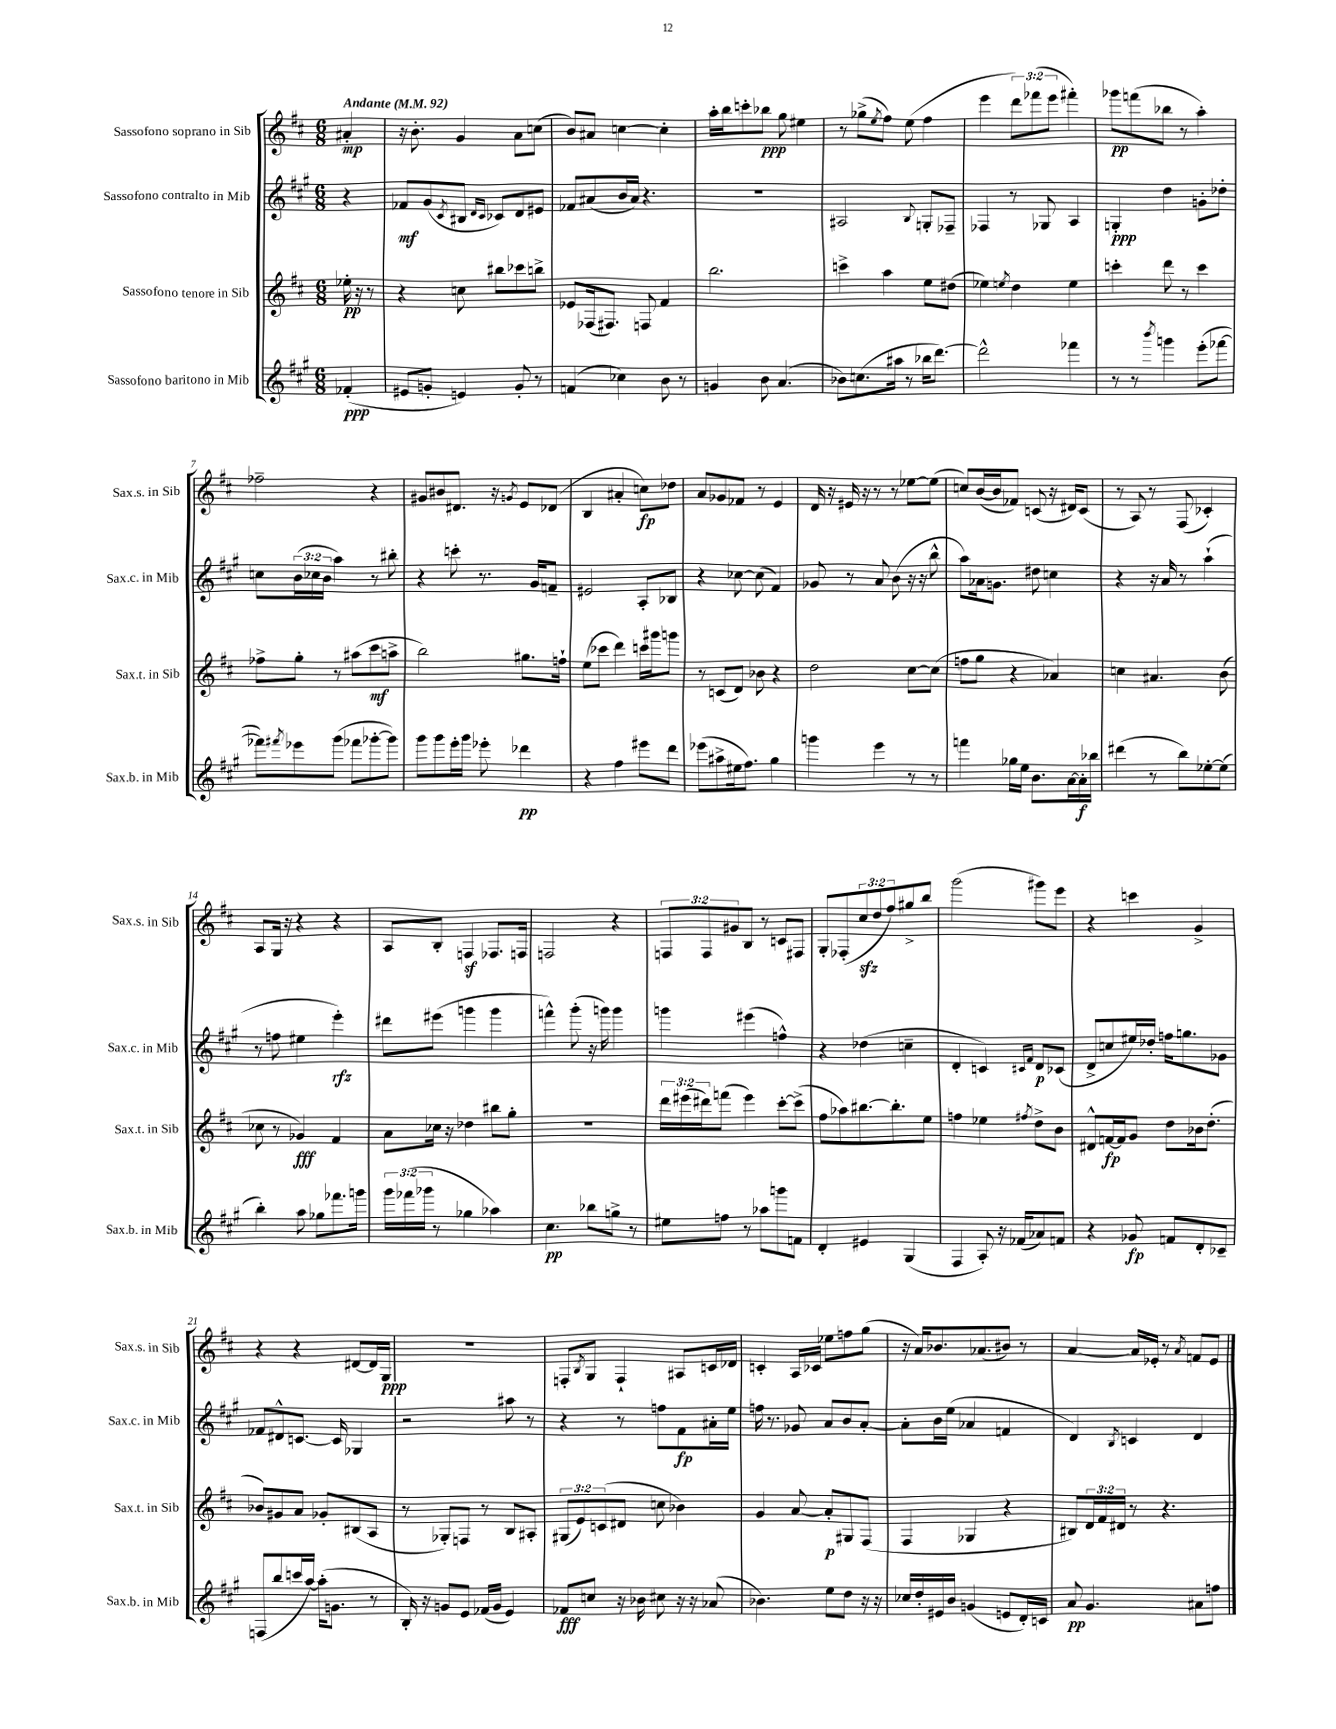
<<
\new StaffGroup <<
\new Staff = "s0" \with { instrumentName = "Sassofono soprano in Sib" shortInstrumentName = "Sax.s. in Sib" } {
    \clef treble \key d \major \numericTimeSignature \time 6/8 \override Staff.TupletNumber.text = #tuplet-number::calc-fraction-text \partial 4 \tempo "Andante" 4 = 92
    ais'4-.\mp |
    r16 b'8.-. g'4 a'8 c''8( |
    b'8) ais'8 c''4~ c''4-. |
    a''16-. b''16 c'''8-. bes''8\ppp g''8 eis''4 |
    r8 ges''8->( \acciaccatura { e''8 } fis''8) e''8( fis''4 |
    e'''4 \tuplet 3/2 { d'''8) fes'''8( e'''8 } fis'''4-.) |
    ges'''8\pp f'''8( bes''8 r8 a''4-.) |
    fes''2-- r4 |
    gis'8 bis'8 dis'8. r16 \acciaccatura { g'8 } e'8 des'8( |
    b4 ais'4-. c''8\fp) des''8 |
    a'8 ges'8 fes'8 r8 e'4 |
    d'16 r16 eis'16 r16 r8 r8 ees''8~ ees''8( |
    c''8) b'16~( b'16 fes'8) c'8( r16 dis'16) c'8( |
    r8 a8) r8 fis8( ces'4-.) |
    a8 g16 r16 r4 r4 |
    a8 b8-. f4\sf fes8. f16 |
    f2 r4 |
    \tuplet 3/2 { f8 f8 gis'8 } b8 r8 c'8 fis8 |
    g8-. fes8-.( \tuplet 3/2 { cis''8\sfz d''8 fis''8) } gis''8-> b''8 |
    g'''2( gis'''8) e'''8 |
    r4 c'''4 g'4-> |
    r4 r4 dis'8~ dis'16 g16\ppp |
    R2. |
    f8-. \acciaccatura { b8 } g8 f4-! ais8 c'16 des'16 |
    c'4-. a16 ces'16 ees''8 f''8 g''8( |
    r16 a'16) bes'8. aes'8.( bis'8) r8 |
    a'4~ a'16 ees'16-. r8 \acciaccatura { a'8 } f'8 ees'8 \bar "|." |
}
\new Staff = "s1" \with { instrumentName = "Sassofono contralto in Mib" shortInstrumentName = "Sax.c. in Mib" } {
    \clef treble \key a \major \numericTimeSignature \time 6/8 \override Staff.TupletNumber.text = #tuplet-number::calc-fraction-text \partial 4
    r4 |
    fes'8\mf gis'8( \acciaccatura { cis'8 } bis8 \grace { d'16 cis'16 } ces'8) d'8 eis'8 |
    fes'8 ais'8( b'16 ais'16) r4. |
    R2. |
    ais2 \appoggiatura { b8 } g8-. fes8-- |
    fes4 r8 ges8 a4 |
    g4-.\ppp d''4 g'8-. des''8-. |
    c''8 \tuplet 3/2 { b'16( ces''16 b'16 } a''4) r8 bis''8-. |
    r4 c'''8-. r8. gis'16 f'8-- |
    eis'2 a8-. bes8 |
    r4 ces''8~ ces''8( fis'4) |
    ges'8 r8 a'8 b'8( r16 r16 b''8-^ |
    a''8) aes'16 g'8. dis''8 c''4 |
    r4 r16 a'16 r8 a''4-!( |
    r8 f''8 eis''4 e'''4-.\rfz) |
    dis'''8 eis'''8( g'''4 g'''4 |
    f'''4-^) gis'''8-.( r16 g'''16) g'''4 |
    g'''4 eis'''4( f''4-^) |
    r4 des''4( c''4-- |
    d'4-. c'4) \grace { cis'16 fis'16 } d'8\p ces'8( |
    d'8-> c''8 eis''16) des''16-. f''16 g''8. ges'8 |
    fes'8 dis'8-^ c'8.~ c'16 ges4 |
    r2 ais''8 r8 |
    r4 r8 f''8 fis'8\fp ais'16-. e''16 |
    f''16 r8. ges'8 a'8 b'8 a'8~-. |
    a'8-. b'16 e''16( aes'4 f'4 |
    d'4) \acciaccatura { b8 } c'4 d'4 \bar "|." |
}
\new Staff = "s2" \with { instrumentName = "Sassofono tenore in Sib" shortInstrumentName = "Sax.t. in Sib" } {
    \clef treble \key d \major \numericTimeSignature \time 6/8 \override Staff.TupletNumber.text = #tuplet-number::calc-fraction-text \partial 4
    ees''16-.\pp r16 r8 |
    r4 c''8 bis''8 ces'''8 b''8-> |
    ees'8 fes16( fis8.) f8 fis'4 |
    b''2. |
    c'''4-> a''4 e''8 dis''8( |
    ees''4) \acciaccatura { e''8 } d''4 e''4 |
    c'''4-. d'''8 r8 c'''4 |
    fes''8-> g''8-. r8 ais''8( cis'''8\mf a''8-> |
    b''2) gis''8. f''16-! |
    e''8( ces'''8 d'''4) c'''16 gis'''16 g'''8 |
    r8 c'8( d'8) bes'8 r4 |
    d''2 cis''8~ cis''8( |
    f''8 g''8 r4 aes'4) |
    c''4 ais'4. b'8( |
    ces''8 r8 ges'4\fff) fis'4 |
    a'8 ces''16 r16 des''4 bis''8 g''8-. |
    R2. |
    \tuplet 3/2 { d'''16 eis'''16( dis'''16) } f'''8( eis'''4) cis'''8~-. cis'''8->( |
    fis''8 aes''8) bis''8.~ bis''8.-. e''8 |
    f''4 ees''4 \acciaccatura { fis''8 } d''8-> b'8 |
    dis'8-^ f'16~\fp f'16 g'8 d''8 bes'16 d''8.-.( |
    bes'8) gis'8 a'8 ges'8-. bis8( a8 |
    r8 ges8-.) f8 r8 b8 ais8-. |
    \tuplet 3/2 { gis8( e'8) c'8( } dis'8 c''8 bes'4) |
    g'4 a'8~ a'8-.\p gis8 fis8( |
    fis4 ges4 r4 |
    bis8) \tuplet 3/2 { d'16 fis'16 dis'16 } r8 r4. \bar "|." |
}
\new Staff = "s3" \with { instrumentName = "Sassofono baritono in Mib" shortInstrumentName = "Sax.b. in Mib" } {
    \clef treble \key a \major \numericTimeSignature \time 6/8 \override Staff.TupletNumber.text = #tuplet-number::calc-fraction-text \partial 4
    fes'4-.\ppp( |
    eis'8 g'8-. e'4) g'8-. r8 |
    f'4( ces''4) b'8 r8 |
    g'4 b'8 a'4.( |
    bes'8) c''8.( ais''16 r8 bes''16 d'''8.~) |
    d'''2-^ fes'''4 |
    r8 r8 \acciaccatura { b'''8 } g'''4 e'''8-.( fes'''8~ |
    fes'''8) \acciaccatura { fis'''8 } ees'''8 gis'''8( fes'''8 ges'''8~-. ges'''8) |
    gis'''8 gis'''8 e'''16-. gis'''16 ees'''8-. des'''4\pp |
    r4 fis''4 eis'''8 d'''8 |
    ees'''8( ais''8-> eis''16 fis''8.) gis''4 |
    g'''4 e'''4 r8 r8 |
    f'''4 ges''16 e''16 b'8. a'16~ a'16-.\f bes''16 |
    dis'''4( r8 b''8) ees''8~-. ees''8( |
    b''4-.) a''8 ges''8 fes'''8. g'''16 |
    \tuplet 3/2 { gis'''16 fes'''16( ges'''16 } r8 ges''4 aes''4) |
    cis''4.\pp bes''8 g''8-> r8 |
    eis''8 f''8 r8 aes''8 g'''8 f'8 |
    d'4-. eis'4 gis4( |
    fis4 a8-.) r16 fes'16( aes'8) f'8 |
    r4 ges'8\fp f'8 d'8-. ces'8-- |
    f8( b''8 c'''16 a''16~) a''16-.( g'8. r8 |
    b16-.) r16 g'8 e'8 fes'16( g'16 e'4) |
    fes'8\fff c''8 r16 bes'16 cis''8 r16 r16 aes'8( |
    bes'4.) e''8 d''8 r16 r16 |
    ces''16 d''16-. eis'16 b'16 g'4( e'8 d'16-.) c'16 |
    a'8\pp gis'4. ais'8 f''8 \bar "|." |
}
>>
>>
